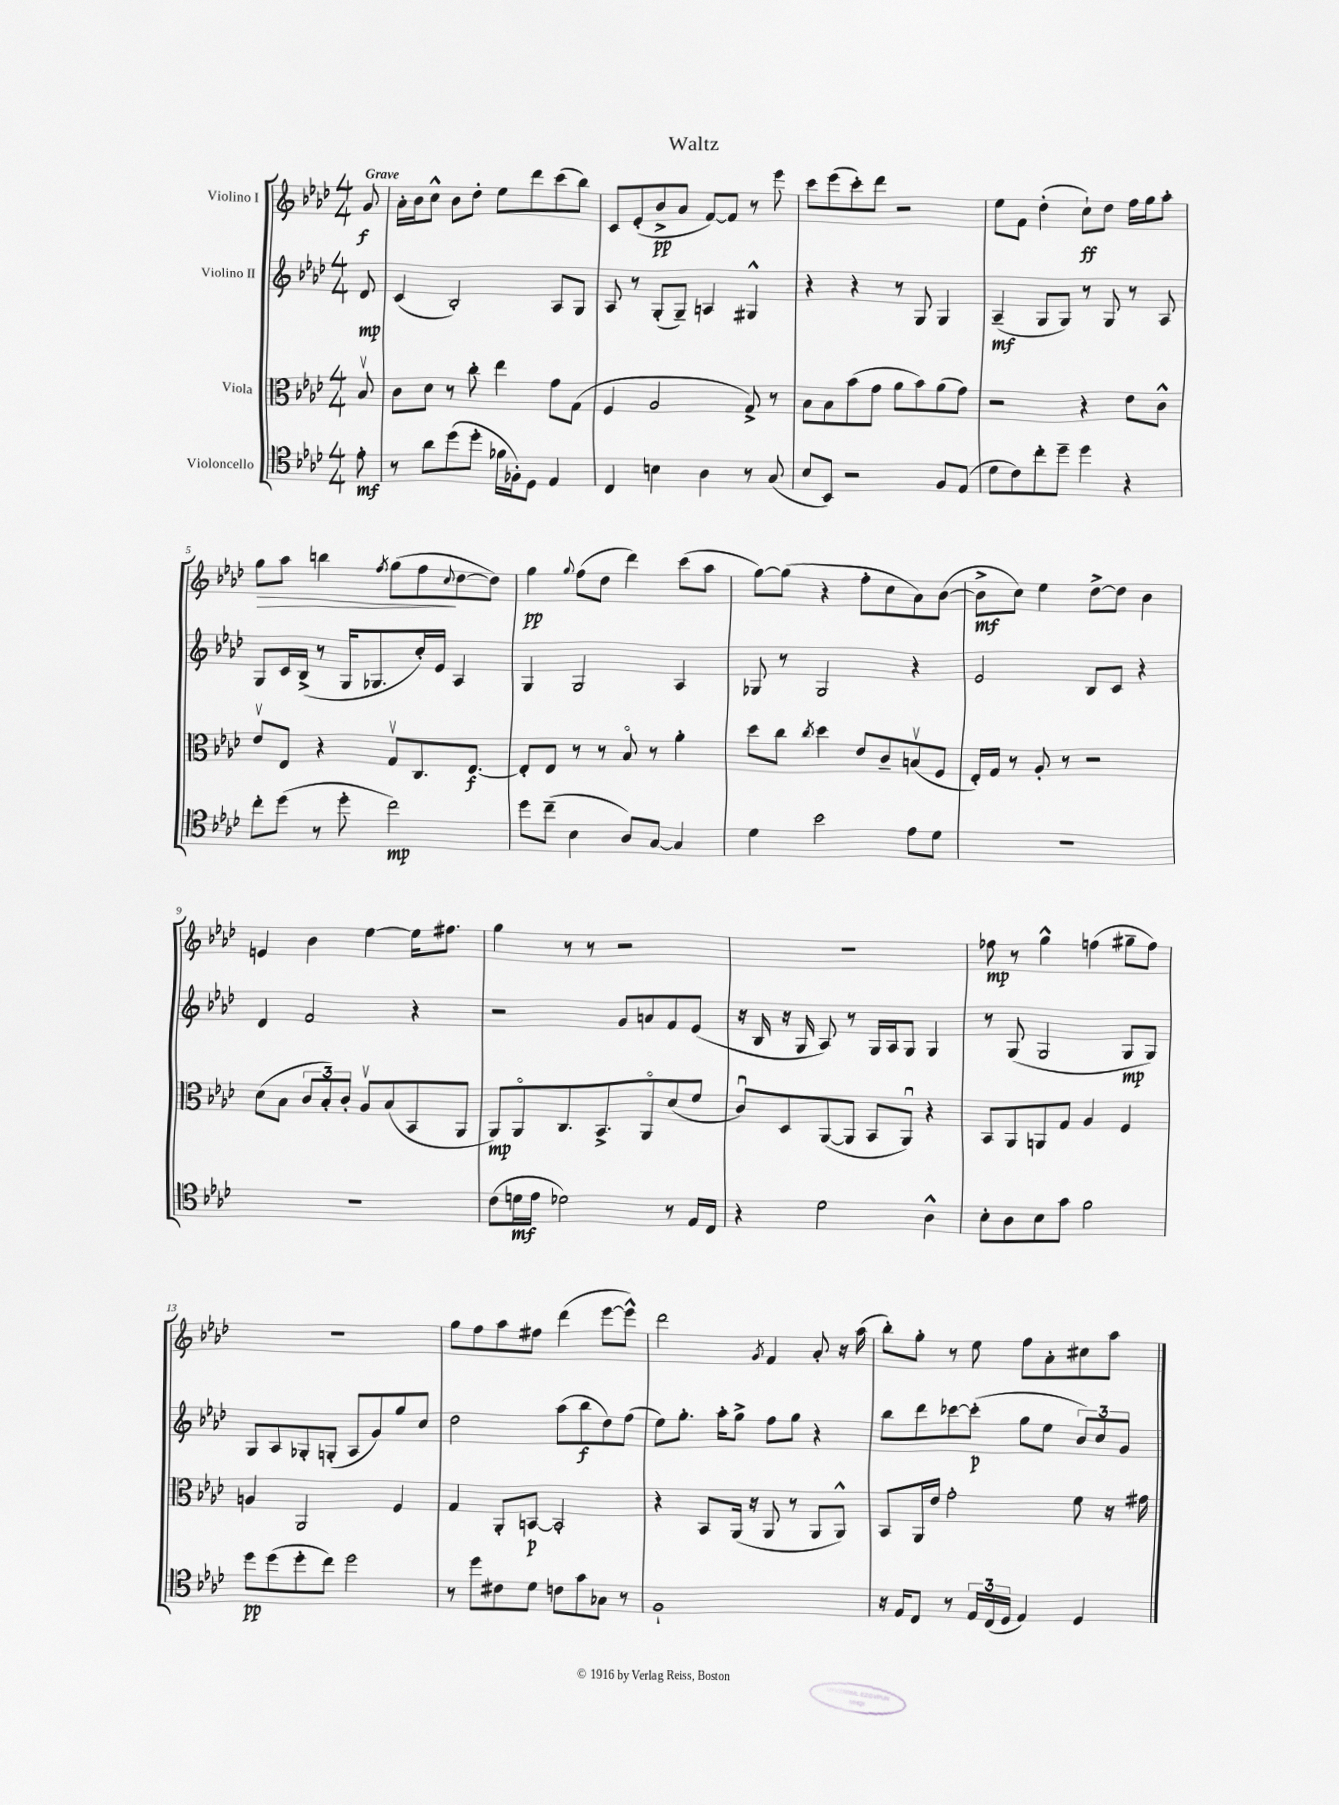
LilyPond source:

\header { title = "Waltz" }
<<
\new StaffGroup <<
\new Staff = "s0" \with { instrumentName = "Violino I" } {
    \clef treble \key aes \major \numericTimeSignature \time 4/4 \partial 8 \tempo "Grave"
    g'8\f |
    aes'16-. bes'16 c''8-^ bes'8 des''8-. ees''8 des'''8 c'''8( bes''8) |
    c'8 ees'8-.( bes'8->\pp aes'8 f'8~) f'8 r8 ees'''8 |
    c'''8 ees'''8( c'''8-.) des'''8 r2 |
    ees''8 f'8 des''4-.( c''8-!\ff) des''8 f''16 g''16 aes''8-. |
    g''8\> aes''8 b''4 \acciaccatura { f''8 } g''8( f''8\! \appoggiatura { c''8 } des''8~ des''8) |
    g''4\pp \appoggiatura { g''8 } f''8( des''8 des'''4) c'''8( aes''8 |
    g''8~) g''8( r4 f''8-. c''8 aes'8) bes'8~( |
    bes'8->\mf c''8) ees''4 des''8~-> des''8 bes'4 |
    e'4 bes'4 ees''4~ ees''16 fis''8. |
    g''4 r8 r8 r2 |
    r1 |
    fes''8\mp r8 g''4-^ f''4( gis''8-- f''8) |
    R1 |
    g''8 f''8 aes''8 fis''8 des'''4( ees'''8~ ees'''8-^) |
    des'''2 \acciaccatura { g'8 } f'4 aes'8-. r16 aes''16( |
    bes''8-.) g''8-. r8 ees''8 f''8 aes'8-. cis''8 aes''8 \bar "|." |
}
\new Staff = "s1" \with { instrumentName = "Violino II" } {
    \clef treble \key aes \major \numericTimeSignature \time 4/4 \partial 8
    des'8\mp |
    c'4( bes2-.) aes8 g8 |
    aes8 r8 g8-.( g8--) a4 gis4-^ |
    r4 r4 r8 g8 g4 |
    aes4--\mf( g8 g8) r8 g8 r8 aes8 |
    g8 c'16 bes16->( r8 g16 ges8. c''16-.) ees'16 aes4 |
    g4 g2 aes4 |
    ges8 r8 ges2 r4 |
    ees'2 bes8 c'8 r4 |
    des'4 f'2 r4 |
    r2 g'8 a'8 f'8 ees'8( |
    r16 bes16 r16 g16 aes8) r8 g16 aes16 g8 g4 |
    r8 g8( g2 g8\mp g8) |
    g8 aes8 ges8-. g8-.( aes8 g'8) g''8 c''8 |
    des''2 aes''8( bes''8\f des''8) f''8( |
    ees''8) g''8.-. aes''16-. g''8-> f''8 g''8 r4 |
    bes''8 des'''8 ces'''8~ ces'''8-.\p( g''8 ees''8 \tuplet 3/2 { bes'8) c''8 g'8 } \bar "|." |
}
\new Staff = "s2" \with { instrumentName = "Viola" } {
    \clef alto \key aes \major \numericTimeSignature \time 4/4 \partial 8
    bes8\upbow |
    c'8 des'8 r8 c''8-. ees''4 g'8 g8( |
    f4 aes2 g8->) r8 |
    bes8 bes8 bes'8( g'8 aes'8 bes'8) aes'8( g'8) |
    r2 r4 ees'8 c'8-^ |
    ees'8\upbow ees8 r4 g8\upbow c8. ees8.~\f |
    ees8-. ees8 r8 r8 bes8\flageolet r8 aes'4-. |
    des''8 c''8 \acciaccatura { c''8 } des''4 ees'8 c'8-- b8\upbow( f8 |
    ees16-.) g16 r8 aes8-. r8 r2 |
    des'8( bes8 \tuplet 3/2 { c'8 bes8-.) c'8-. } aes8\upbow bes8( bes,8 aes,8 |
    aes,8\mp) aes,8\flageolet c8. bes,8.-> aes,8\flageolet des'8( f'8 |
    c'8\downbow) des8 aes,8~( aes,8 bes,8 aes,8\downbow) r4 |
    bes,8 aes,8 a,8 g8 aes4 f4 |
    a4 aes,2 f4 |
    g4 aes,8-. b,8~\p b,2-. |
    r4 bes,8 aes,16( r16 aes,8 r8 aes,8 aes,8-^) |
    bes,8 aes,16 ees'16 g'2-. f'8 r16 gis'16 \bar "|." |
}
\new Staff = "s3" \with { instrumentName = "Violoncello" } {
    \clef tenor \key aes \major \numericTimeSignature \time 4/4 \partial 8
    ees'8-.\mf |
    r8 aes'8 des''8( des''8-. fes'16 fes16-.) des8 ees4 |
    c4 b4 aes4 r8 g8( |
    bes8 bes,8) r2 f8 ees8( |
    des'8 c'8) c''8-. des''8-- des''4 r4 |
    c''8-. des''8( r8 des''8-. c''2\mp) |
    des''8 c''8--( bes4 aes8) g8~ g4 |
    des'4 bes'2 ees'8 des'8 |
    R1 |
    r1 |
    c'8( d'16\mf ees'16 des'2) r8 ees16 c16 |
    r4 des'2 aes4-^ |
    bes8-. aes8 bes8 g'8 f'2 |
    des''8\pp des''8( des''8-. c''8) des''2 |
    r8 des''8 cis'8 des'8 c'8 g'8 ges8 r8 |
    f1-! |
    r16 ees16 c8 r8 \tuplet 3/2 { ees16 c16( des16 } ees4) des4 \bar "|." |
}
>>
>>
